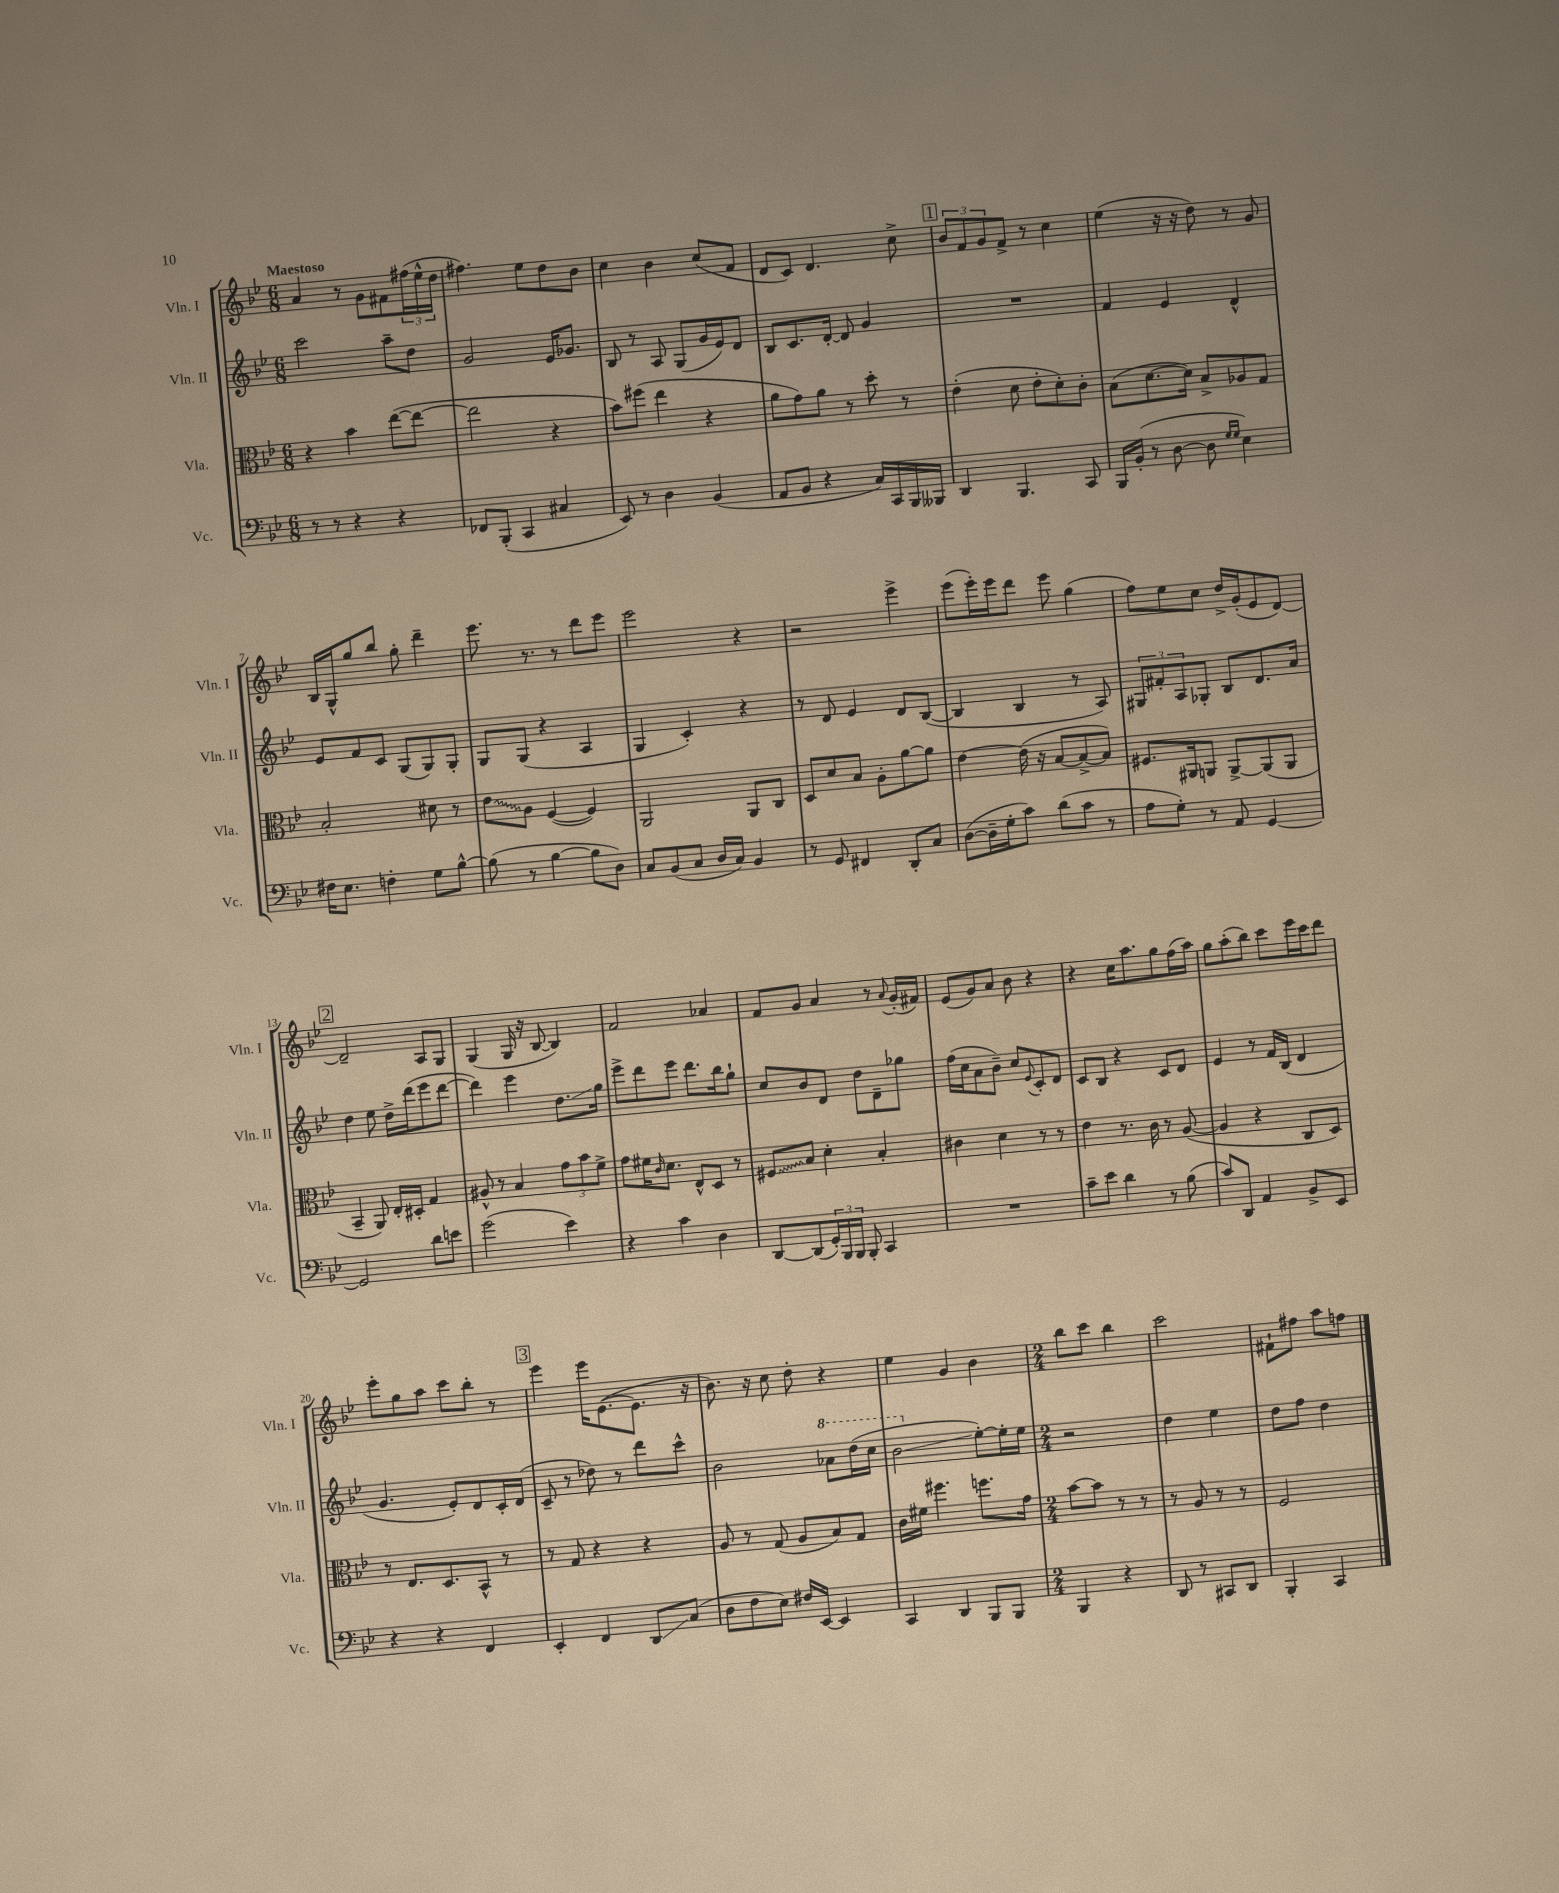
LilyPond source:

<<
\new StaffGroup <<
\new Staff = "s0" \with { instrumentName = "Vln. I" shortInstrumentName = "Vln. I" } {
    \clef treble \key bes \major \numericTimeSignature \time 6/8 \tempo "Maestoso"
    a'4 r8 g'8 fis'8 \tuplet 3/2 { fis''16( ees''16-^ d''16 } |
    fis''4.) ees''8 d''8 bes'8 |
    c''4 bes'4 c''8( f'8 |
    d'8 c'8) d'4. c''8-> |
    \mark \markup { \box "1" } \tuplet 3/2 { bes'8 f'8 g'8 } f'8-> r8 c''4 |
    ees''4( r16 r16 d''8) r8 g'8 |
    bes16 g16-^ g''8 bes''8 g''8-. d'''4-- |
    ees'''8. r8. r8 d'''8 ees'''8 |
    ees'''2 r4 |
    r2 ees'''4-> |
    ees'''8( ees'''16-.) ees'''16 d'''8 ees'''8 g''4( |
    f''8) ees''8 c''8 d''16-> g'16-.( ees'8 d'8~) |
    \mark \markup { \box "2" } d'2-- a8 g8 |
    g4( g16 r16 bes8~ bes4) |
    f'2 aes'4 |
    f'8 g'8 a'4 r8 \appoggiatura { a'8 } g'16-.( fis'16) |
    ees'8( g'8) a'8 bes'8 r4 |
    r4 c''16 a''8. g''8 f''16( a''16) |
    g''8 a''8-.( bes''8) c'''8 ees'''16 c'''16 d'''8 |
    ees'''8-. g''8 a''8 c'''8 bes''8-. r8 |
    \mark \markup { \box "3" } ees'''4 ees'''16 ees'8.~( ees'8. r16 |
    bes'8.) r16 c''8 d''8-. r4 |
    ees''4 g'4 bes'4 |
    \numericTimeSignature \time 2/4 bes''8 c'''8 bes''4 |
    c'''2 |
    fis'8-! fis''8 a''8 f''8 \bar "|." |
}
\new Staff = "s1" \with { instrumentName = "Vln. II" shortInstrumentName = "Vln. II" } {
    \clef treble \key bes \major \numericTimeSignature \time 6/8
    c'''2 a''8-- d''8 |
    g'2 ees'16 ges'8. |
    bes8 r8 a8 g8( g'16 ees'16) d'8 |
    bes8 c'8. d'16~-. d'8 g'4 |
    \mark \markup { \box "1" } R2. |
    f'4 ees'4 d'4-^ |
    ees'8 f'8 c'8 g8( g8) g8-. |
    g8 g8( r4 a4 |
    g4 c'4-.) r4 |
    r8 d'8 ees'4 d'8 bes8~( |
    bes4 bes4 r8 a8) |
    \tuplet 3/2 { gis8 fis'8-. a8 } ges8-. bes8 d'8. a'16 |
    \mark \markup { \box "2" } d''4 ees''8 d''16-> d'''16( ees'''8 d'''8~ |
    d'''4) ees'''4 d''8.\glissando g''16 |
    ees'''8-> d'''8 ees'''8 d'''8. bes''16 g''8-! |
    c''8 bes'8 d'8 d''8 d'8-- ges''8 |
    f''16( c''16 a'8 bes'8--) c''8 \appoggiatura { ees'8 } c'8-. d'8 |
    c'8 bes8 r4 c'8 d'8 |
    ees'4 r8 f'16 bes16( d'4 |
    g'4. ees'8-.) d'8 c'16-. d'16( |
    \mark \markup { \box "3" } c'8-- r8 des''8) r8 d'''8 c'''8-^ |
    bes'2 \ottava #1 aes''8 d'''16( c'''16 |
    bes''2\glissando \ottava #0 ees''8~-.) ees''16-. ees''16 |
    \numericTimeSignature \time 2/4 r2 |
    d''4 ees''4 |
    d''8 f''8 d''4 \bar "|." |
}
\new Staff = "s2" \with { instrumentName = "Vla." shortInstrumentName = "Vla." } {
    \clef alto \key bes \major \numericTimeSignature \time 6/8
    r4 bes'4 ees''8~( ees''8~ |
    ees''2 r4 |
    bes'8) fis''8( ees''4 r4 |
    a'8 g'8) a'8 r8 d''8-. r8 |
    \mark \markup { \box "1" } ees'4-.( d'8 ees'8-. d'8-.) c'8-. |
    bes8( d'8.~ d'16) bes8-> aes8 g8 |
    bes2-. dis'8 r8 |
    \once \override Glissando.style = #'zigzag ees'8\glissando a8 f4~( f4) |
    a,2 a,8 c8 |
    d8 d'8 bes8 a8-. a'8~ a'8 |
    ees'4~ ees'16( r16 bes8~ bes8~-> bes8) |
    fis8. ais,16 a,8 a,8~-> a,8( a,8 |
    \mark \markup { \box "2" } bes,4-- a,8) ees16-. dis16-. g4 |
    ais8-^ r8 bes4 \tuplet 3/2 { g'8 bes'8 f'8-> } |
    g'8 fis'16 \grace { c'16 } d'8. ees8-^ d8 r8 |
    \once \override Glissando.style = #'zigzag fis8\glissando bes8 d'4-. bes4-. |
    cis'4 d'4 r8 r8 |
    ees'4 r8. c'16 r8 a8~( |
    a4 r4 c8 d8) |
    r8 ees8. d8. bes,8-^ r8 |
    \mark \markup { \box "3" } r8 g8 r4 r4 |
    a8 r8 g8( a8 bes8) g8 |
    c'16 fis'16 fis''4. f''8. g'16 |
    \numericTimeSignature \time 2/4 bes'8~ bes'8 r8 r8 |
    r8 a8 r8 r8 |
    f2 \bar "|." |
}
\new Staff = "s3" \with { instrumentName = "Vc." shortInstrumentName = "Vc." } {
    \clef bass \key bes \major \numericTimeSignature \time 6/8
    r8 r8 r4 r4 |
    fes,8 bes,,8-.( c,4 cis4 |
    ees,8) r8 d4 bes,4( |
    a,8 bes,8 r4 c16) c,16 bes,,16 beses,,16 |
    \mark \markup { \box "1" } d,4 bes,,4. c,8 |
    bes,,16 bes,16-.( r8 d8~ d8 \grace { g16 g16 } ees4) |
    fis16 ees8. f4-. g8 bes8~-^ |
    bes8( r8 bes4~ bes8 d8) |
    c8 bes,8( c8 d16 c16) bes,4 |
    r8 g,8 fis,4 d,8-. c8 |
    d8~( d16-- g16-. c'8) d'8( c'8 r8 |
    a8 g8-.) r8 a,8 g,4~ |
    \mark \markup { \box "2" } g,2 d'8 e'8 |
    g'2( ees'4) |
    r4 c'4 d4 |
    d,8~ d,8( \tuplet 3/2 { g,16-.) bes,,16 bes,,16 } bes,,8-. c,4 |
    R2. |
    c'8-- ees'8 d'4 r8 bes8( |
    c'8) d,8 a,4 bes,8-> ees,8 |
    r4 r4 f,4 |
    \mark \markup { \box "3" } ees,4-. f,4 d,8\glissando c8( |
    d8 f8 ees8) fis16 ees,16~ ees,4 |
    c,4 d,4 bes,,8 bes,,8 |
    \numericTimeSignature \time 2/4 bes,,4 r4 |
    d,8 r8 cis,8 d,8 |
    bes,,4-. c,4 \bar "|." |
}
>>
>>
